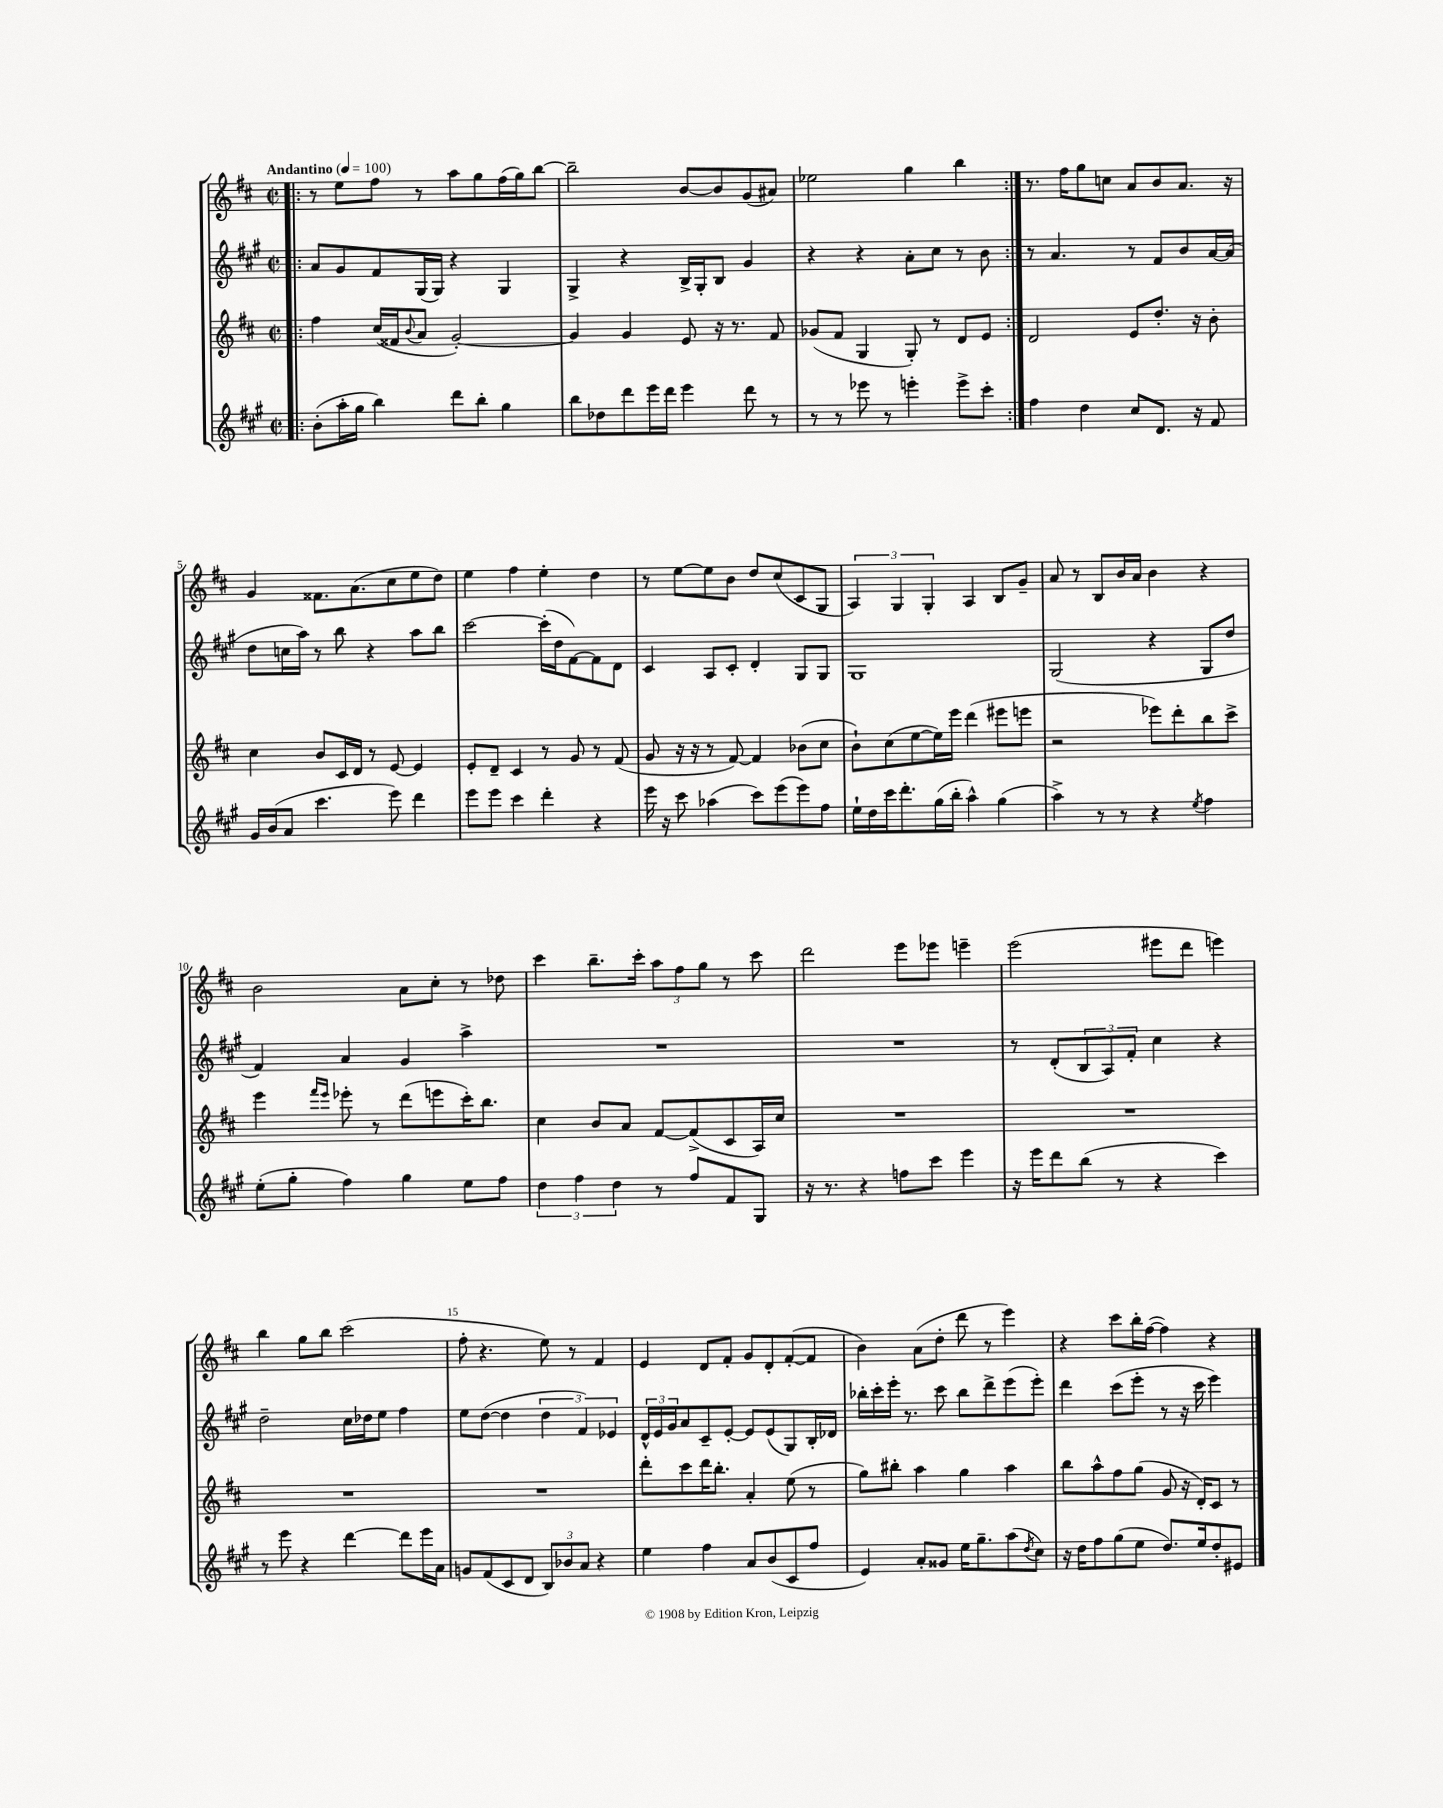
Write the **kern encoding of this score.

**kern	**kern	**kern	**kern
*part4	*part3	*part2	*part1
*staff4	*staff3	*staff2	*staff1
*clefG2	*clefG2	*clefG2	*clefG2
*k[f#c#g#]	*k[f#c#]	*k[f#c#g#]	*k[f#c#]
*M2/2	*M2/2	*M2/2	*M2/2
*met(c|)	*met(c|)	*met(c|)	*met(c|)
*MM100	*MM100	*MM100	*MM100
=1!|:	=1!|:	=1!|:	=1!|:
!	!	!	!LO:TX:a:B:t=Andantino
(8b'\L	4ff#\	8a/L	8r
16aa'\L	.	8g#/	8ee\L
16gg#\JJ	.	.	.
4bb\)	(16cc#/LL	8f#/	8ff#\J
.	16f##X/J	.	.
.	8qqb/	.	.
.	8a/J	(16G#/L	8r
.	.	16G#/JJ)	.
8ddd\L	[2g'/)	4r	8aa\L
8bb'\J	.	.	8gg\
4gg#\	.	4G#/	(16ff#\L
.	.	.	16gg\J)
.	.	.	[8bb\J
=2	=2	=2	=2
8bb\L	4g/]	4G#^/	2bb~\]
8dd-X\	.	.	.
8ddd\	4g/	4r	.
16eee\L	.	.	.
16ddd\JJ	.	.	.
4eee\	8e/	16B^/LL	[8b/L
.	.	16G#'/J	.
.	16r	8B/J	8b/]
.	8.r	.	.
8ddd\	.	4g#/	(8g/
8r	8f#/	.	8a#X/J)
=3	=3	=3	=3
8r	(8g-X/L	4r	2ee-X\
8r	8f#/J	.	.
8eee-X\	4G/	4r	.
8r	.	.	.
4eeen'\	8G'/)	8a'\L	4gg\
.	8r	8cc#\J	.
8eee^\L	8d/L	8r	4bb\
8ccc#'\J	8e/J	8b\	.
=4:|!	=4:|!	=4:|!	=4:|!
4ff#\	2d/	8r	8.r
.	.	4.a/	.
.	.	.	16ff#\KL
4dd\	.	.	8gg\
.	.	.	8ccn\J
8cc#/L	8e/L	8r	8a/L
8.d/J	8.dd'/J	8f#/L	8b/
.	.	8b/	8.a/J
16r	16r	.	.
8f#/	8b'\	[16a/L	.
.	.	(16a/JJ]	16r
!!LO:LB:g=z
=5	=5	=5	=5
16g#/LL	4cc#\	8dd\L	4g/
(16b/J	.	.	.
8a/J	.	16ccn\L	.
.	.	16aa\JJ)	.
4.ccc#\	8b/L	8r	8.f##X\L
.	16c#/L	8bb\	.
.	16d/JJ	.	(8.a\
.	8r	4r	.
8eee\)	[8e/	.	8cc#\
4ddd\	4e/]	8aa\L	8ee\
.	.	8bb\J	8dd\J)
=6	=6	=6	=6
8eee\L	8e'/L	[2ccc#\	4ee\
8eee\J	8d~/J	.	.
4ccc#\	4c#/	.	4ff#\
4ddd'\	8r	(16ccc#'\LL]	4ee'\
.	.	16dd\J	.
.	8g/	[8f#\)	.
4r	8r	8f#\]	4dd\
.	(8f#/	8d\J	.
=7	=7	=7	=7
16eee\	8g/	4c#/	8r
16r	.	.	.
8ccc#\	16r	.	[8ee\L
.	16r	.	.
(4aa-X\	8r	8A/L	8ee\]
.	[8f#/)	8c#'/J	8b\J
8ccc#\L)	4f#/]	4d'/	8dd/L
(8eee\	.	.	(8cc#/
8eee\)	(8b-X\L	8G#/L	8c#/
8ff#\J	8cc#\J	8G#/J	8G/J
=8	=8	=8	=8
16ee`\LL	8b`\L)	1G#	6A/)
16dd\	.	.	.
16ccc#\J	(8cc#\	.	.
.	.	.	6G/
8.ddd'\	.	.	.
.	[8ee\	.	.
.	.	.	6G'/
(16gg#\L	16ee\L])	.	.
16bb'\JJ	16eee\JJ	.	.
4aa^^\)	(4ddd\	.	4A/
(4gg#\	8eee#X\L	.	8B/L
.	8eeen\J	.	8g~/J
=9	=9	=9	=9
4aa^\)	2r	(2G#/	8a/
.	.	.	8r
8r	.	.	8B/L
8r	.	.	16b/L
.	.	.	16a/JJ
4r	8eee-X\L)	4r	4b\
.	8ddd'\	.	.
8qee/	.	.	.
4ff#\	8bb\	8G#/L	4r
.	8ccc#^\J	8dd/J	.
!!LO:LB:g=z
=10	=10	=10	=10
(8ee'\L	4eee\	4f#/)	2b\
8gg#'\J	.	.	.
.	16qqfff#/LL	.	.
.	16qqeee/JJ	.	.
4ff#\)	8eee-X'\	4a/	.
.	8r	.	.
4gg#\	(8ddd\L	4g#/	8a\L
.	8eeen\	.	8cc#'\J
8ee\L	16ccc#'\K)	4aa^\	8r
.	8.bb\J	.	.
8ff#\J	.	.	8dd-X\
=11	=11	=11	=11
6dd\	4cc#\	1r	4ccc#\
6ff#\	.	.	.
.	8b/L	.	8.bb~\L
6dd\	.	.	.
.	8a/J	.	.
.	.	.	16ccc#'\Jk
8r	[8f#/L	.	12aa\L
.	.	.	12ff#\
8ff#/L	(8f#^/]	.	.
.	.	.	12gg\J
8f#/	8c#/	.	8r
8G#/J	16A/L)	.	8ccc#\
.	16cc#/JJ	.	.
=12	=12	=12	=12
16r	1r	1r	2ddd\
8.r	.	.	.
4r	.	.	.
8ffn\L	.	.	8eee\L
8ccc#\J	.	.	8eee-X\J
4eee\	.	.	4eeen~\
=13	=13	=13	=13
16r	1r	8r	(2eee\
16eee\KL	.	.	.
8ddd\	.	(8d'/L	.
(8bb\J	.	12B/	.
.	.	12A/)	.
8r	.	.	.
.	.	12f#'/J	.
4r	.	4cc#\	8eee#X\L
.	.	.	8ddd\J
4ccc#\)	.	4r	4eeen\)
!!LO:LB:g=z
=14	=14	=14	=14
8r	1r	2dd~\	4bb\
8eee\	.	.	.
4r	.	.	8gg\L
.	.	.	8bb\J
[4ddd\	.	16cc#\LL	(2ccc#\
.	.	16dd-X\J	.
.	.	8ee\J	.
8ddd\L]	.	4ff#\	.
16eee\L	.	.	.
16a\JJ	.	.	.
=15	=15	=15	=15
8gn/L	1r	8ee\L	8ff#'\
(8f#/	.	([8dd\J	4.r
8c#/	.	4dd\]	.
8d/J	.	.	.
12B/L)	.	6dd\	8ee\)
12b-X/	.	.	.
.	.	.	8r
12a/J	.	6f#/)	.
4r	.	.	4f#/
.	.	6e-X/	.
=16	=16	=16	=16
4ee\	8ddd'\L	24d^^/LL	4e/
.	.	24e/	.
.	.	24g#/J	.
.	8ccc#\	8a/	.
4ff#\	16ddd\K	8c#~/	8d/L
.	8.bb'\J	.	.
.	.	[8e'/J	8f#'/J
8a/L	4a'/	8e/L]	8g/L
(8b/	.	(8e/	8d'/
8c#/	(8ee\	8G#/)	([8f#'/
8ff#/J	8r	16B'/L	8f#/J]
.	.	16d-X/JJ	.
=17	=17	=17	=17
4e/)	8gg\L)	16bb-X'\LL	4b\)
.	.	16ccc#'\	.
.	8bb#X'\J	16eee'\JJ	.
.	.	8.r	.
8a'/L	4aa\	.	(8a\L
8g##X/J	.	8ccc#\	8dd'\J
16ee\KL	4gg\	8bb-\L	8ddd\
8.gg#~\	.	.	.
.	.	8ddd^\	8r
(8aa\	4aa\	(8eee\	4eee\)
8qdd/	.	.	.
8cc#\J)	.	8eee'\J)	.
=18	=18	=18	=18
16r	8bb\L	4ddd\	4r
16dd\KL	.	.	.
8ff#\	8aa^^\	.	.
(8gg#\	8ff#\	(8ccc#\L	8ccc#\L
8ee\J	(8gg\J	8eee'\J	16bb'\L
.	.	.	([16ff#\JJ
8.dd/L)	8g/	8r	4ff#\])
.	16r	16r	.
16ee/k	16d'/KL)	16ccc#\	.
8dd'/	8c#/J	4eee\)	4r
8e#X/J	8r	.	.
==	==	==	==
*-	*-	*-	*-
